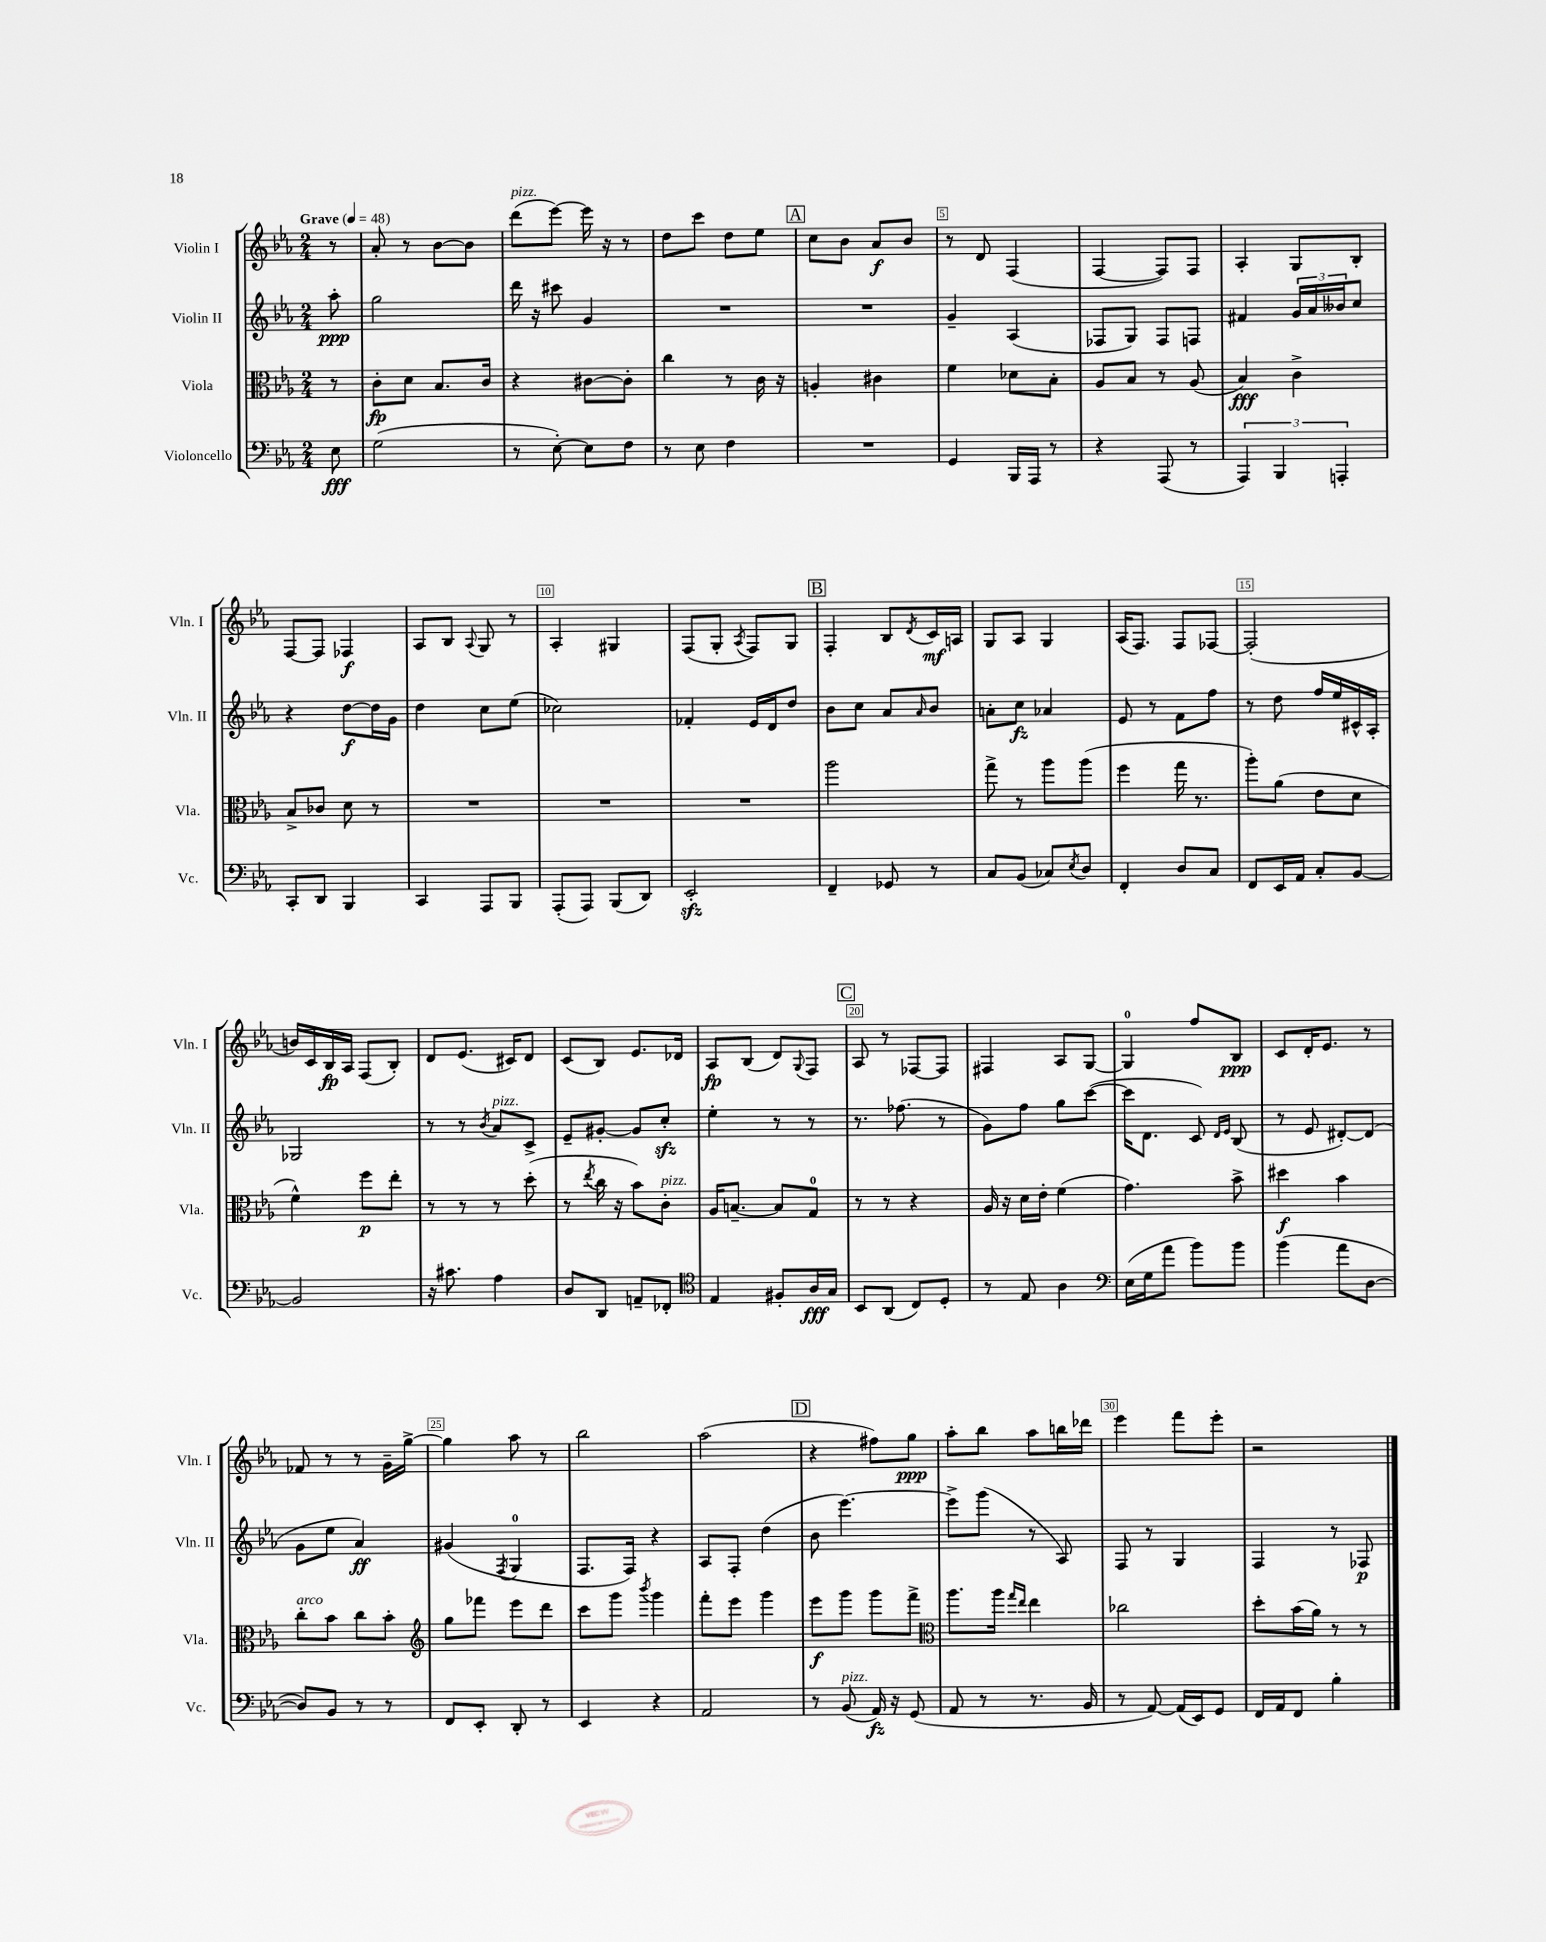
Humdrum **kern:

**kern	**dynam	**kern	**dynam	**kern	**dynam	**kern	**dynam
*part4	*part4	*part3	*part3	*part2	*part2	*part1	*part1
*staff4	*staff4	*staff3	*staff3	*staff2	*staff2	*staff1	*staff1
*I"Violoncello	*	*I"Viola	*	*I"Violin II	*	*I"Violin I	*
*I'Vc.	*	*I'Vla.	*	*I'Vln. II	*	*I'Vln. I	*
*clefF4	*	*clefC3	*	*clefG2	*	*clefG2	*
*k[b-e-a-]	*	*k[b-e-a-]	*	*k[b-e-a-]	*	*k[b-e-a-]	*
*M2/4	*	*M2/4	*	*M2/4	*	*M2/4	*
*MM48	*	*MM48	*	*MM48	*	*MM48	*
=	=	=	=	=	=	=	=
!	!	!	!	!	!	!LO:TX:a:B:t=Grave	!
8E-\	fff	8r	.	8aa-'\	ppp	8r	.
=1	=1	=1	=1	=1	=1	=1	=1
(2G\	.	8c'\L	fp	2gg\	.	8a-'/	.
.	.	8d\J	.	.	.	8r	.
.	.	8.B-/L	.	.	.	[8b-\L	.
.	.	.	.	.	.	8b-\J]	.
.	.	16c/Jk	.	.	.	.	.
=2	=2	=2	=2	=2	=2	=2	=2
!	!	!	!	!	!	!LO:TX:a:i:t=pizz.	!
8r	.	4r	.	16ddd\	.	(8ddd\L	.
.	.	.	.	16r	.	.	.
[8E-'\)	.	.	.	8ccc#X\	.	[8eee-\J)	.
8E-\L]	.	[8c#X\L	.	4g/	.	16eee-\]	.
.	.	.	.	.	.	16r	.
8F\J	.	8c#'\J]	.	.	.	8r	.
=3	=3	=3	=3	=3	=3	=3	=3
8r	.	4cc\	.	2r	.	8dd\L	.
8E-\	.	.	.	.	.	8ccc\J	.
4F\	.	8r	.	.	.	8dd\L	.
.	.	16c\	.	.	.	8ee-\J	.
.	.	16r	.	.	.	.	.
!!LO:REH:place=s1:t=A
=4	=4	=4	=4	=4	=4	=4	=4
2r	.	4An'/	.	2r	.	8cc\L	.
.	.	.	.	.	.	8b-\J	.
.	.	4c#X\	.	.	.	8a-/L	f
.	.	.	.	.	.	8b-/J	.
=5	=5	=5	=5	=5	=5	=5	=5
4GG/	.	4f\	.	4g~/	.	8r	.
.	.	.	.	.	.	8d/	.
16BBB-/LL	.	8d-X\L	.	(4A-/	.	(4F/	.
16AAA-/JJ	.	.	.	.	.	.	.
8r	.	8B-'\J	.	.	.	.	.
=6	=6	=6	=6	=6	=6	=6	=6
4r	.	8A-/L	.	8F-X/L	.	[4F/	.
.	.	8B-/J	.	8G/J)	.	.	.
(8AAA-/	.	8r	.	8F-/L	.	8F/L])	.
8r	.	(8A-/	.	8Fn/J	.	8F/J	.
=7	=7	=7	=7	=7	=7	=7	=7
6AAA-/)	.	4B-/)	fff	4f#X/	.	4A-'/	.
6BBB-/	.	.	.	.	.	.	.
.	.	4c^\	.	24g/LL	.	8G/L	.
.	.	.	.	24a-/	.	.	.
6AAAn'/	.	.	.	24b--X/J	.	.	.
.	.	.	.	8cc/J	.	8B-'/J	.
!!LO:LB:g=z
=8	=8	=8	=8	=8	=8	=8	=8
8CC'/L	.	8B-^/L	.	4r	.	[8F/L	.
8DD/J	.	8c-X/J	.	.	.	8F/J]	.
4BBB-/	.	8d\	.	[8dd\L	f	4F-X/	f
.	.	8r	.	16dd\L]	.	.	.
.	.	.	.	16g\JJ	.	.	.
=9	=9	=9	=9	=9	=9	=9	=9
4CC/	.	2r	.	4dd\	.	8A-/L	.
.	.	.	.	.	.	8B-/J	.
.	.	.	.	.	.	8qqA-/	.
8AAA-/L	.	.	.	8cc\L	.	8G/	.
8BBB-/J	.	.	.	(8ee-\J	.	8r	.
=10	=10	=10	=10	=10	=10	=10	=10
(8AAA-'/L	.	2r	.	2cc-X\)	.	4A-'/	.
8AAA-/J)	.	.	.	.	.	.	.
(8BBB-/L	.	.	.	.	.	4G#X/	.
8DD/J)	.	.	.	.	.	.	.
=11	=11	=11	=11	=11	=11	=11	=11
2EE-zz'/	.	2r	.	4f-X'/	.	(8F/L	.
.	.	.	.	.	.	8G'/J	.
.	.	.	.	.	.	8qA-/	.
.	.	.	.	16e-/LL	.	8F/L)	.
.	.	.	.	16d/J	.	.	.
.	.	.	.	8dd/J	.	8G/J	.
!!LO:REH:place=s1:t=B
=12	=12	=12	=12	=12	=12	=12	=12
4FF~/	.	2aa-\	.	8b-\L	.	4F'/	.
.	.	.	.	8cc\J	.	.	.
8GG-X/	.	.	.	8a-/L	.	8B-/L	.
.	.	.	.	16qqa-/	.	8qd/	.
8r	.	.	.	8b-/J	.	16c/L	mf
.	.	.	.	.	.	16An/JJ	.
=13	=13	=13	=13	=13	=13	=13	=13
8C/L	.	8gg^\	.	8an'\L	.	8G/L	.
(8BB-/J	.	8r	.	8cc\J	fz	8A-/J	.
8C-X/L)	.	8aa-\L	.	4a-X/	.	4G/	.
8qE-/	.	.	.	.	.	.	.
8D/J	.	(8aa-\J	.	.	.	.	.
=14	=14	=14	=14	=14	=14	=14	=14
4FF'/	.	4ff\	.	8e-/	.	(16A-/KL	.
.	.	.	.	.	.	8.F/J)	.
.	.	.	.	8r	.	.	.
8D/L	.	16gg\	.	8f\L	.	8F/L	.
.	.	8.r	.	.	.	.	.
8C/J	.	.	.	8ff\J	.	[8F-X/J	.
=15	=15	=15	=15	=15	=15	=15	=15
8FF/L	.	8aa-'\L)	.	8r	.	(2F-'/]	.
16EE-/L	.	(8a-\J	.	8dd\	.	.	.
16AA-/JJ	.	.	.	.	.	.	.
8C'/L	.	8e-\L	.	16ff/LL	.	.	.
.	.	.	.	16ee-/	.	.	.
[8BB-/J	.	8d\J	.	16c#X^^/	.	.	.
.	.	.	.	16A-'/JJ	.	.	.
!!LO:LB:g=z
=16	=16	=16	=16	=16	=16	=16	=16
2BB-/]	.	4f^^\)	.	2G-X/	.	16bn/LL)	.
.	.	.	.	.	.	16c/	.
.	.	.	.	.	.	16B-/	fp
.	.	.	.	.	.	16A-/JJ	.
.	.	8ff\L	p	.	.	(8F/L	.
.	.	8ee-'\J	.	.	.	8B-'/J)	.
=17	=17	=17	=17	=17	=17	=17	=17
16r	.	8r	.	8r	.	8d/L	.
8.c#X\	.	.	.	.	.	.	.
.	.	8r	.	8r	.	(8.e-/J	.
.	.	.	.	8qb-/	.	.	.
!	!	!	!	!LO:TX:a:i:t=pizz.	!	!	!
4A-\	.	8r	.	8a-/L	.	.	.
.	.	.	.	.	.	16c#X/KL)	.
.	.	(8dd'\	.	8c^/J	.	8d/J	.
=18	=18	=18	=18	=18	=18	=18	=18
8D/L	.	8r	.	8e-~/L	.	(8c/L	.
.	.	8qee-/	.	.	.	.	.
8DD/J	.	16cc\	.	[8g#X'/J	.	8B-/J)	.
.	.	16r	.	.	.	.	.
8AAn~/L	.	8b-\L)	.	8g#/L]	.	8.e-/L	.
!	!	!LO:TX:a:i:t=pizz.	!	!	!	!	!
8FF-X'/J	.	8c'\J	.	8cczz'/J	.	.	.
.	.	.	.	.	.	16d-X/Jk	.
=19	=19	=19	=19	=19	=19	=19	=19
*clefC4	*	*	*	*	*	*	*
4E-/	.	16A-/KL	.	4ee-'\	.	8A-/L	fp
.	.	[8.Bn~/J	.	.	.	.	.
.	.	.	.	.	.	(8B-/J	.
8F#X'/L	.	8B/L]	.	8r	.	8d/L)	.
.	.	.	.	.	.	8qqG/	.
16A-/L	fff	8G/J	.	8r	.	8F/J	.
16G/JJ	.	.	.	.	.	.	.
!!LO:REH:place=s1:t=C
=20	=20	=20	=20	=20	=20	=20	=20
8BB-/L	.	8r	.	8.r	.	8A-/	.
(8AA-/J	.	8r	.	.	.	8r	.
.	.	.	.	(8.ff-X\	.	.	.
8C/L)	.	4r	.	.	.	[8F-X/L	.
8D'/J	.	.	.	8r	.	8F-/J]	.
=21	=21	=21	=21	=21	=21	=21	=21
8r	.	16A-/	.	8g\L)	.	4F#X/	.
.	.	16r	.	.	.	.	.
8E-/	.	16d\LL	.	8ff\J	.	.	.
.	.	16e-'\JJ	.	.	.	.	.
4A-\	.	(4f\	.	8gg\L	.	8A-/L	.
.	.	.	.	([8ccc\J	.	[8G/J	.
=22	=22	=22	=22	=22	=22	=22	=22
*clefF4	*	*	*	*	*	*	*
(16E-\LL	.	4.g\)	.	16ccc\KL]	.	4G/]	.
16G\J	.	.	.	8.d\J	.	.	.
8a-\J	.	.	.	.	.	.	.
8b-\L)	.	.	.	8c/)	.	8ff/L	.
.	.	.	.	16qqd/LL	.	.	.
.	.	.	.	16qqe-/JJ	.	.	.
8b-\J	.	8b-^\	.	(8B-/	.	8B-/J	ppp
=23	=23	=23	=23	=23	=23	=23	=23
(4b-\	.	4dd#X\	f	8r	.	8c/L	.
.	.	.	.	8e-/	.	16d'/K	.
.	.	.	.	.	.	8.e-/J	.
8a-\L	.	4b-\	.	[8d#X'/L)	.	.	.
[8D\J	.	.	.	(8d#/J]	.	8r	.
!!LO:LB:g=z
=24	=24	=24	=24	=24	=24	=24	=24
!	!	!LO:TX:a:i:t=arco	!	!	!	!	!
8D/L])	.	8cc'\L	.	8g\L	.	8f-X/	.
8BB-/J	.	8b-\J	.	8ee-\J	.	8r	.
8r	.	8cc\L	.	4a-/)	ff	8r	.
8r	.	8b-'\J	.	.	.	16g~\LL	.
.	.	.	.	.	.	[16gg^\JJ	.
=25	=25	=25	=25	=25	=25	=25	=25
*	*	*clefG2	*	*	*	*	*
8FF/L	.	8gg\L	.	(4g#X/	.	4gg\]	.
8EE-'/J	.	8fff-X\J	.	.	.	.	.
.	.	.	.	8qF/	.	.	.
8DD'/	.	8eee-\L	.	4G/	.	8aa-\	.
8r	.	8ddd\J	.	.	.	8r	.
=26	=26	=26	=26	=26	=26	=26	=26
4EE-/	.	8ccc\L	.	8.F/L	.	2bb-\	.
.	.	8ggg\J	.	.	.	.	.
.	.	.	.	16F/Jk)	.	.	.
.	.	8qbbb-/	.	.	.	.	.
4r	.	4ggg\	.	4r	.	.	.
=27	=27	=27	=27	=27	=27	=27	=27
2AA-/	.	8fff'\L	.	8A-/L	.	(2aa-\	.
.	.	8eee-\J	.	8F'/J	.	.	.
.	.	4ggg\	.	(4dd\	.	.	.
!!LO:REH:place=s1:t=D
=28	=28	=28	=28	=28	=28	=28	=28
8r	.	8eee-\L	f	8b-\	.	4r	.
!LO:TX:a:i:t=pizz.	!	!	!	!	!	!	!
(8BB-/	.	8ggg\J	.	[4.eee-\)	.	.	.
16AA-/)	fz	8ggg\L	.	.	.	8ff#X\L)	.
16r	.	.	.	.	.	.	.
(8GG/	.	8fff^\J	.	.	.	8gg\J	ppp
=29	=29	=29	=29	=29	=29	=29	=29
*	*	*clefC3	*	*	*	*	*
8AA-/	.	8.aa-\L	.	8eee-^\L]	.	8aa-'\L	.
8r	.	.	.	(8ggg\J	.	8bb-\J	.
.	.	16aa-\Jk	.	.	.	.	.
.	.	16qqgg/LL	.	.	.	.	.
.	.	16qqee-/JJ	.	.	.	.	.
8.r	.	4ee-\	.	8r	.	8aa-\L	.
.	.	.	.	8A-/)	.	16bbn\L	.
16BB-/	.	.	.	.	.	16ddd-X\JJ	.
=30	=30	=30	=30	=30	=30	=30	=30
8r	.	2cc-X\	.	8F/	.	4eee-\	.
[8AA-/)	.	.	.	8r	.	.	.
(16AA-/LL]	.	.	.	4G/	.	8fff\L	.
16EE-/J)	.	.	.	.	.	.	.
8GG/J	.	.	.	.	.	8eee-'\J	.
=31	=31	=31	=31	=31	=31	=31	=31
16FF/LL	.	8dd'\L	.	4F/	.	2r	.
16AA-/J	.	.	.	.	.	.	.
8FF/J	.	(16b-\L	.	.	.	.	.
.	.	16a-\JJ)	.	.	.	.	.
4B-'\	.	8r	.	8r	.	.	.
.	.	8r	.	8F-X/	p	.	.
==	==	==	==	==	==	==	==
*-	*-	*-	*-	*-	*-	*-	*-
